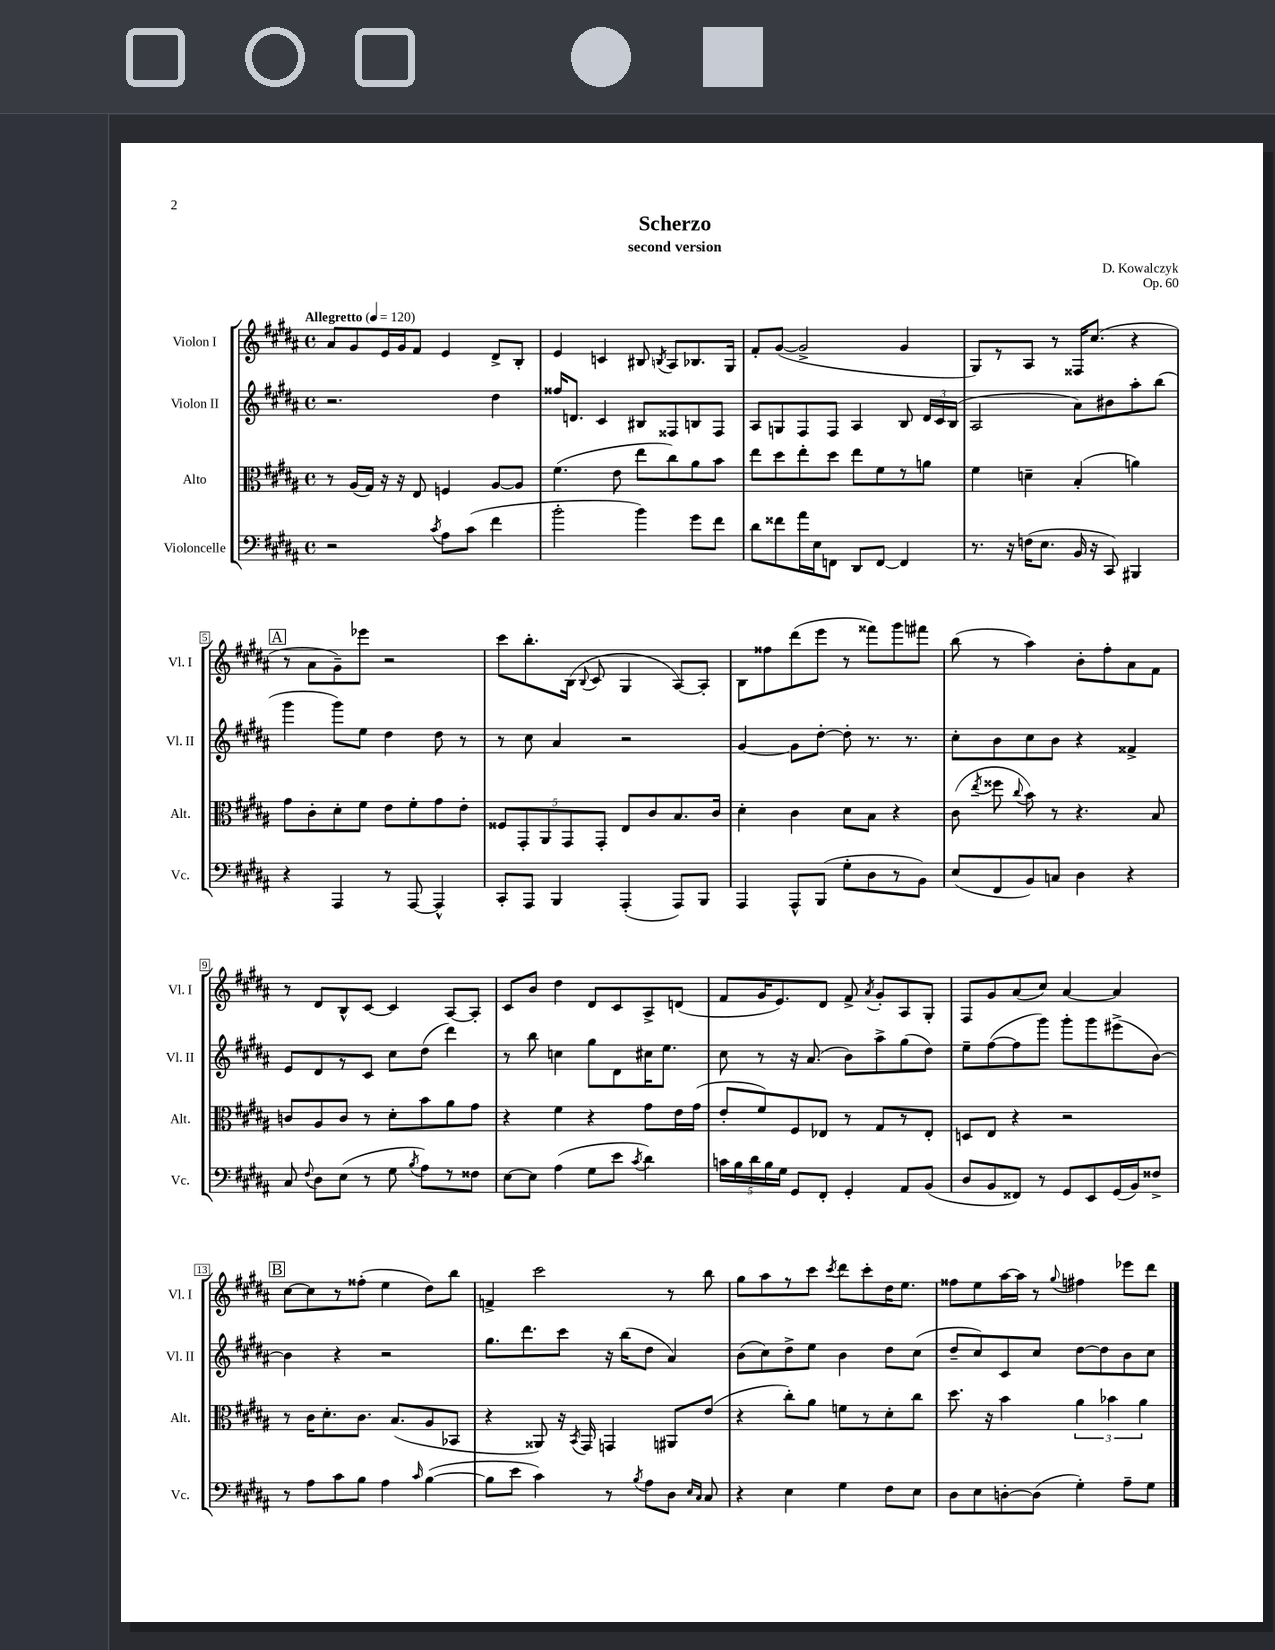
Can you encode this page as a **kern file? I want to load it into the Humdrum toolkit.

**kern	**kern	**kern	**kern
*staff4	*staff3	*staff2	*staff1
*clefF4	*clefC3	*clefG2	*clefG2
*k[f#c#g#d#a#]	*k[f#c#g#d#a#]	*k[f#c#g#d#a#]	*k[f#c#g#d#a#]
*M4/4	*M4/4	*M4/4	*M4/4
*met(c)	*met(c)	*met(c)	*met(c)
*MM120	*MM120	*MM120	*MM120
2r	8r	2.r	8a#/L
.	(16A#/LL	.	8g#/
.	16G#/JJ)	.	.
.	16r	.	16e/L
.	16r	.	16g#/J
.	8E/	.	8f#/J
8qc#/	.	.	.
8A#\L	4F/	.	4e/
(8c#\J	.	.	.
4f#\	[8A#/L	4dd#\	8d#^/L
.	8A#/]J	.	8B'/J
=	=	=	=
2b'\	(4.f#\	16ff##/LK	4e/
.	.	8.d/J	.
.	.	4c#/	4c/
.	8e\	.	.
4b\)	8ee\L	8B#/L	8B#/
.	.	.	8qB/
.	8cc#\)	8F##/	8A#/L
8g#\L	8a#\	8B/	8.B-/
8f#\J	8b\J	8F##/J	.
.	.	.	16G#/Jk
=	=	=	=
8d#\L	8ee\L	8A#/L	8f#'/L
8f##\	8dd#\	8G/	([8g#/J
16a#\L	8ee'\	8F#/	2g#^/]
16E\J	.	.	.
8FF\J	8dd#\J	8F#/J	.
8DD#/L	8ee\L	4A#/	.
[8FF/J	8f#\	.	.
4FF/]	8r	8B/	4g#/
.	8a\J	24d#/LL	.
.	.	24c#/	.
.	.	(24B/JJ	.
=	=	=	=
8.r	4f#\	2A#/	8G#/L)
.	.	.	8r
16r	.	.	.
(16F\LK	4d~\	.	8A#/J
8.E\J	.	.	.
.	.	.	8r
16BB/	(4B'/	8a#\L)	16F##/LK
16r	.	.	(8.cc#/J
8CC#/)	.	8b#\	.
4BBB#/	4a\)	8aa#'\	4r
.	.	(8bb\J	.
=	=	=	=
4r	8g#\L	4ggg#\	8r
.	8c#'\	.	8a#\L
4AAA#/	8d#'\	8ggg#\L)	8g#~\)
.	8f#\J	8ee\J	8eee-\J
8r	8e\L	4dd#\	2r
[8AAA#/	8f#'\	.	.
4AAA#^^/]	8g#\	8dd#\	.
.	8e'\J	8r	.
=	=	=	=
8CC#'/L	10F##/L	8r	8ccc#\L
.	10GG#'/	.	.
8AAA#/J	.	8cc#\	8.bb'\
.	10AA#/	.	.
4BBB/	.	4a#/	.
.	10GG#/	.	.
.	.	.	(16B\Jk
.	.	.	8qqB/
.	.	.	8c#/
.	10GG#'/J	.	.
(4AAA#'/	8E/L	2r	4G#/
.	8c#/	.	.
8AAA#/L)	8.B/	.	[8A#/L)
8BBB/J	.	.	8A#'/]J
.	16c#/Jk	.	.
=	=	=	=
4AAA#/	4d#'\	[4g#/	8B\L
.	.	.	8ff##\
8AAA#^^/L	4c#\	8g#\]L	(8ddd#\
(8BBB/J	.	[8dd#'\J	8eee\J
8G#'\L	8d#\L	8dd#'\]	8r
8D#\	8B\J	8.r	8fff##\L)
8r	4r	.	8ggg#\
.	.	8.r	.
8BB\J)	.	.	8fff#\J
=	=	=	=
(8E/L	(8c#\	8cc#'\L	(8bb\
.	8qee/	.	.
8FF#/	8ff##\	8b\	8r
.	8qqcc#/	.	.
8BB/)	8b\)	8cc#\	4aa#\)
8C/J	8r	8b\J	.
4D#\	4.r	4r	8b'\L
.	.	.	8ff#'\
4r	.	4f##^/	8a#\
.	8B/	.	8f#\J
=	=	=	=
8C#/	8c/L	8e/L	8r
8qqF#/	.	.	.
8D#\L	8A#/	8d#/	8d#/L
(8E\J	8c/J	8r	8B^^/
8r	8r	8c#/J	[8c#/J
8G#\	8d#'\L	8cc#\L	4c#/]
8qB/	.	.	.
8A#\L)	8b\	(8dd#\J	.
8r	8a#\	4ddd#\)	[8A#/L
8F##\J	8g#\J	.	8A#'/]J
=	=	=	=
[8E\L	4r	8r	8c#/L
8E\]J	.	8bb\	8b/J
(4A#\	4f#\	4cc\	4dd#\
8G#\L	4r	8gg#\L	8d#/L
8e\J	.	8d#\	8c#/
8qc#/	.	.	.
4d#\)	8g#\L	16cc#\K	8A#^/
.	.	8.ee\J	.
.	16e\L	.	(8d/J
.	(16g#\JJ	.	.
=	=	=	=
20c\LL	8e'/L	8cc#\	8f#/L
20B\	.	.	.
20d#\	.	.	.
.	8f#/)	8r	16g#/K
20B\	.	.	.
.	.	.	8.e/)
20G#\JJ	.	.	.
8GG#/L	8F#/	16r	.
.	.	(8.a#/	.
8FF#'/J	8E-/J	.	8d#/J
4GG#'/	8r	8b\L)	8f#^/
.	.	.	8qa#/
.	8G#/L	8aa#^\	8g#'/L
8AA#/L	8r	(8gg#\	8A#/
(8BB/J	8E-'/J	8dd#\J)	8G#'/J
=	=	=	=
8D#/L	8D/L	8ee~\L	8F#/L
8BB/	8E/J	([8ff#\	8g#/
8FF##/J)	4r	8ff#\]	(8a#/
8r	.	8ggg#\J)	8cc#/J)
8GG#/L	2r	8ggg#'\L	[4a#/
8EE/	.	8ggg#\	.
(16GG#/L	.	(8eee#^\	4a#/]
16BB/J)	.	.	.
8F##^/J	.	[8b\J)	.
=	=	=	=
8r	8r	4b\]	[8cc#\L
8A#\L	16c#\LK	.	8cc#\]
.	8.d#'\	.	.
8c#\	.	4r	8r
8B\J	8.c#\J	.	(8ff##'\J
4A#\	.	2r	4ee\
.	(8.B/L	.	.
16qqc#/	.	.	.
([4B\	8A#/	.	8dd#\L)
.	8BB-/J	.	8bb\J
=	=	=	=
8B\]L	4r	8.gg#\L	4f^/
8e\J	.	.	.
.	.	8.ddd#\	.
4c#\)	8AA##/)	.	2ccc#\
.	16r	8ccc#\J	.
.	8qBB/	.	.
.	16GG#/	.	.
8r	4GG/	16r	.
.	.	(16bb\LK	.
8qB/	.	.	.
8A#\L	.	8dd#\J	.
8D#\J	8AA#/L	4a#/)	8r
16qqE/LL	.	.	.
16qqC#/JJ	.	.	.
8C#/	(8e/J	.	8bb\
=	=	=	=
4r	4r	(8b\L	8gg#\L
.	.	8cc#\)	8aa#\
4E\	8cc#'\L)	8dd#^\	8r
.	8a#\J	8ee\J	8ccc#\J
.	.	.	8qccc#/
4G#\	8f\L	4b\	8ddd#\L
.	8r	.	8ccc#'\
8F#\L	8d#'\	8dd#\L	16dd#\K
.	.	.	8.ee\J
8E\J	8cc#\J	(8cc#\J	.
=	=	=	=
8D#\L	8.dd#\	8dd#~/L	8ff##\L
8E\	.	8cc#/)	8ee\
.	16r	.	.
[8D'\	4b\	8c#/	[16aa#\L
.	.	.	16aa#\]JJ
(8D\]J	.	8cc#/J	8r
.	.	.	8qqgg#/
4G#'\)	6a#\	[8dd#\L	4ff#\
.	.	8dd#\]	.
.	6b-\	.	.
8A#~\L	.	8b\	8eee-\L
.	6a#\	.	.
8G#\J	.	8cc#\J	8ddd#\J
==	==	==	==
*-	*-	*-	*-
